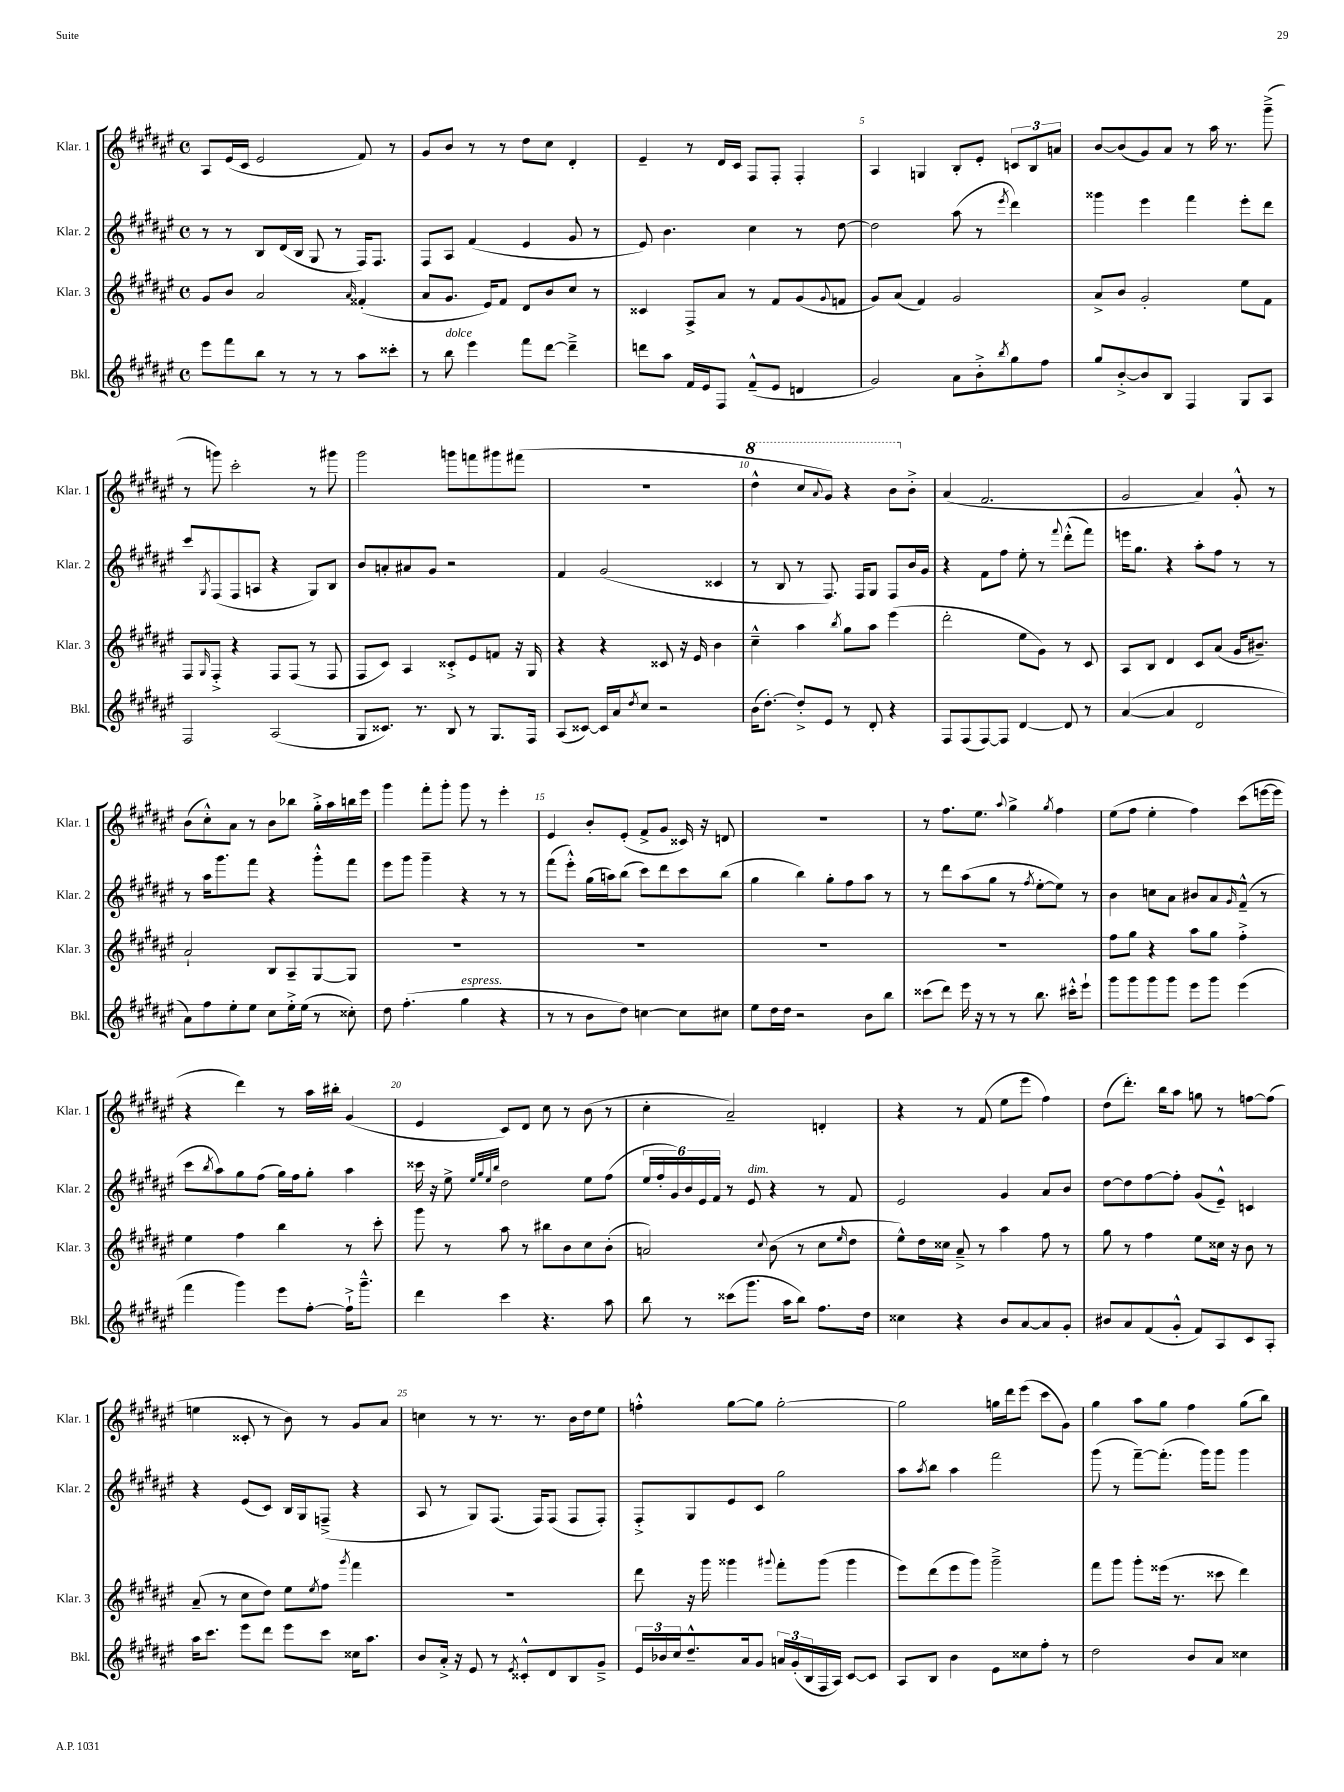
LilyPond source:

<<
\new StaffGroup <<
\new Staff = "s0" \with { instrumentName = "Klar. 1" shortInstrumentName = "Klar. 1" } {
    \clef treble \key fis \major \defaultTimeSignature \time 4/4
    ais8 eis'16( cis'16 eis'2 fis'8) r8 |
    gis'8 b'8 r8 r8 dis''8 cis''8 dis'4-. |
    eis'4-- r8 dis'16 cis'16 fis8 fis8-. fis4-. |
    ais4 g4 b8-. eis'8-. \tuplet 3/2 { c'8 b8 a'8 } |
    b'8~ b'8( gis'8) ais'8 r8 ais''16 r8. gis'''8--->( |
    r8 g'''8) cis'''2-. r8 gis'''8 |
    gis'''2 g'''8 f'''8 gis'''8 fis'''8( |
    R1 |
    \ottava #1 dis'''4-^ cis'''8 \appoggiatura { ais''8 } gis''8) r4 b''8 \ottava #0 b'8-.-> |
    ais'4( fis'2. |
    gis'2 ais'4) gis'8-.-^ r8 |
    b'8( cis''8-.-^) ais'8 r8 b'8 bes''8 gis''16-.-> ais''16 b''16 eis'''16 |
    gis'''4 fis'''8-. gis'''8-. gis'''8 r8 eis'''4-. |
    eis'4 b'8-. eis'8-.( fis'8-> gis'8 cisis'16) r16 d'8 |
    R1 |
    r8 fis''8. eis''8. \appoggiatura { ais''8 } gis''4-> \acciaccatura { gis''8 } fis''4 |
    eis''8( fis''8 eis''4-. fis''4) cis'''8( e'''16~ e'''16 |
    r4 dis'''4) r8 ais''16 bis''16-. gis'4( |
    eis'4 cis'8) dis'8 cis''8 r8 b'8( r8 |
    cis''4-. ais'2--) d'4-. |
    r4 r8 fis'8( eis''8 eis'''8 fis''4) |
    dis''8( dis'''8.-.) b''16 ais''8 g''8 r8 f''8~ f''8( |
    e''4 cisis'8-. r8 b'8) r8 gis'8 ais'8 |
    c''4 r8 r8. r8. b'16 dis''16 eis''8 |
    f''4-.-^ gis''8~ gis''8 gis''2~-. |
    gis''2 g''16 dis'''16 eis'''8( cis'''8 gis'8) |
    gis''4 ais''8 gis''8 fis''4 gis''8( b''8) \bar "|." |
}
\new Staff = "s1" \with { instrumentName = "Klar. 2" shortInstrumentName = "Klar. 2" } {
    \clef treble \key fis \major \defaultTimeSignature \time 4/4
    r8 r8 b8 dis'16( b16 gis8 r8 fis16) fis8. |
    fis8 ais8 fis'4( eis'4 gis'8 r8 |
    eis'8) b'4. cis''4 r8 dis''8~ |
    dis''2 ais''8( r8 \acciaccatura { eis'''8 } dis'''4) |
    gisis'''4 eis'''4 fis'''4 eis'''8-. dis'''8 |
    cis'''8 \acciaccatura { gis8 } fis8( fis8 a8 r4 gis8) b8 |
    b'8 a'8-. ais'8 gis'8 r2 |
    fis'4 gis'2( cisis'4 |
    r8 b8 r8 fis8.) fis16 gis8 fis8 b'16 gis'16 |
    r4 fis'8 fis''8 eis''8-. r8 \appoggiatura { fis'''8 } dis'''8-.-^( fis'''8) |
    e'''16 gis''8. r4 ais''8-. fis''8 r8 r8 |
    r8 ais''16 gis'''8. fis'''8 r4 gis'''8-.-^ fis'''8 |
    eis'''8 gis'''8 gis'''4-- r4 r8 r8 |
    fis'''8( eis'''8-.-^) gis''16( a''16) b''8( cis'''8) dis'''8 cis'''8 b''8( |
    gis''4 b''4) gis''8-. fis''8 ais''8 r8 |
    r8 dis'''8 ais''8( gis''8 r8 \acciaccatura { fis''8 } eis''8~-. eis''8) r8 |
    b'4 c''8 ais'8 bis'8 ais'8 \grace { gis'16 } fis'8---^( r8 |
    cis'''8 \acciaccatura { b''8 } ais''8) gis''8 fis''8( gis''16) fis''16 gis''8-. ais''4 |
    cisis'''16 r16 eis''8-> \grace { eis''32 gis''32 eis''32 b''32 } dis''2 eis''8 fis''8( |
    \tuplet 6/4 { eis''16 fis''16-. gis'16) b'16 eis'16 fis'16 } r8 eis'8^\markup { \italic "dim." } r4 r8 fis'8 |
    eis'2 gis'4 ais'8 b'8 |
    dis''8~ dis''8 fis''8~ fis''8-. gis'8( eis'8---^) c'4 |
    r4 eis'8( cis'8) b16 gis16 f8--->( r4 |
    ais8 r8 gis8) fis8.( fis16) fis8( fis8 fis8-.) |
    fis8-.-> gis8 eis'8 cis'8 gis''2 |
    ais''8 \acciaccatura { ais''8 } b''8 ais''4 fis'''2 |
    gis'''8( r8 fis'''8~--) fis'''8.-.( gis'''16) gis'''8 gis'''4 \bar "|." |
}
\new Staff = "s2" \with { instrumentName = "Klar. 3" shortInstrumentName = "Klar. 3" } {
    \clef treble \key fis \major \defaultTimeSignature \time 4/4
    gis'8 b'8 ais'2 \grace { ais'16 } fisis'4-.( |
    ais'8 gis'8. eis'16) fis'8 dis'8 b'8 cis''8 r8 |
    cisis'4 fis8-> ais'8 r8 fis'8 gis'8( \appoggiatura { gis'8 } f'8 |
    gis'8) ais'8( fis'4) gis'2 |
    ais'8-> b'8 gis'2-. eis''8 fis'8 |
    fis8 \grace { gis16 } fis8-.-> r4 fis8 fis8( r8 fis8 |
    fis8 cis'8) ais4 cisis'8-.-> eis'8 f'8 r16 gis16 |
    r4 r4 cisis'8 r16 eis'16 b'4 |
    cis''4---^ ais''4 \acciaccatura { b''8 } gis''8 ais''8 eis'''4( |
    dis'''2-. eis''8 gis'8) r8 cis'8 |
    ais8 b8 dis'4 cis'8 ais'8( gis'16 bis'8.--) |
    ais'2-! b8 ais8-- gis8~ gis8 |
    R1 |
    R1 |
    R1 |
    R1 |
    fis''8 gis''8 r4 ais''8 gis''8 fis''4-.-> |
    eis''4 fis''4 b''4 r8 cis'''8-. |
    gis'''8 r8 ais''8 r8 bis''8 b'8 cis''8 b'8-.( |
    a'2) \appoggiatura { cis''8 } b'8( r8 cis''8 \grace { eis''16 } dis''8 |
    eis''8-^) dis''16 cisis''16 ais'8---> r8 ais''4 fis''8 r8 |
    gis''8 r8 fis''4 eis''8 cisis''16 r16 b'8 r8 |
    ais'8--( r8 cis''8 dis''8) eis''8 \acciaccatura { eis''8 } fis''8 \acciaccatura { gis'''8 } fis'''4 |
    R1 |
    dis'''8 r16 gis'''16 gisis'''4 \appoggiatura { gis'''8 } fis'''8-. gis'''8( gis'''4 |
    eis'''8) dis'''8( eis'''8 gis'''8) gis'''2---> |
    fis'''8 gis'''8 gis'''8-. eisis'''16( r8. cisis'''8 dis'''4) \bar "|." |
}
\new Staff = "s3" \with { instrumentName = "Bkl." shortInstrumentName = "Bkl." } {
    \clef treble \key fis \major \defaultTimeSignature \time 4/4
    eis'''8 fis'''8 b''8 r8 r8 r8 ais''8 cisis'''8-. |
    r8 b''8^\markup { \italic "dolce" } eis'''4 fis'''8 dis'''8~ dis'''4---> |
    d'''8 ais''8 fis'16 eis'16 fis8 fis'8---^( eis'8 d'4 |
    gis'2) ais'8 b'8-.-> \acciaccatura { b''8 } gis''8 fis''8 |
    gis''8 b'8~-.-> b'8 b8 fis4 gis8 ais8 |
    fis2 ais2( |
    gis8 cisis'8.) r8. b8 r8 gis8. fis16 |
    ais8( cisis'8~) cisis'16 ais'16 \acciaccatura { dis''8 } cis''8 r2 |
    b'16( dis''8.~-.) dis''8-.-> eis'8 r8 dis'8-. r4 |
    fis8 fis8( fis8~) fis8 dis'4~ dis'8 r8 |
    ais'4~( ais'4 dis'2 |
    ais'8) fis''8 eis''8-. eis''8 cis''8 eis''16-.-> eis''16( r8 cisis''8-.) |
    dis''8 fis''4.-.( gis''4^\markup { \italic "espress." } r4 |
    r8 r8 b'8 dis''8) c''4~ c''8 cis''8 |
    eis''8 dis''16 dis''16 r2 b'8 b''8 |
    cisis'''8( dis'''8) eis'''16 r16 r8 r8 b''8. cis'''16-.-^ eis'''8-! |
    gis'''8 gis'''8 gis'''8 gis'''8 eis'''8 gis'''8 eis'''4( |
    fis'''4 gis'''4) eis'''8 fis''8~-. fis''16-!-> gis'''8.---^ |
    dis'''4 cis'''4 r4. ais''8 |
    b''8 r8 cisis'''8( gis'''8. ais''16 b''8) fis''8. dis''16 |
    cisis''4 r4 b'8 ais'8~ ais'8 gis'8-. |
    bis'8 ais'8 fis'8( gis'8-.-^ fis'8) ais8 cis'8 ais8-. |
    ais''16 cis'''8. eis'''8 dis'''8 eis'''8 cis'''8 cisis''16 ais''8. |
    b'8 ais'16-.-> r16 eis'8 r8 \acciaccatura { eis'8 } cisis'8-.-^ dis'8 b8 gis'8---> |
    \tuplet 3/2 { eis'16 bes'16 cis''16 } dis''8.---^ ais'16 gis'8 \tuplet 3/2 { a'16 gis'16-.( b16 } fis16 ais16) cis'8~ cis'8 |
    ais8 b8 b'4 eis'8 cisis''8 fis''8-. r8 |
    dis''2 b'8 ais'8 cisis''4 \bar "|." |
}
>>
>>
\layout { \context { \Score currentBarNumber = #2 \override BarNumber.break-visibility = ##(#f #t #t) barNumberVisibility = #(every-nth-bar-number-visible 5) } }
